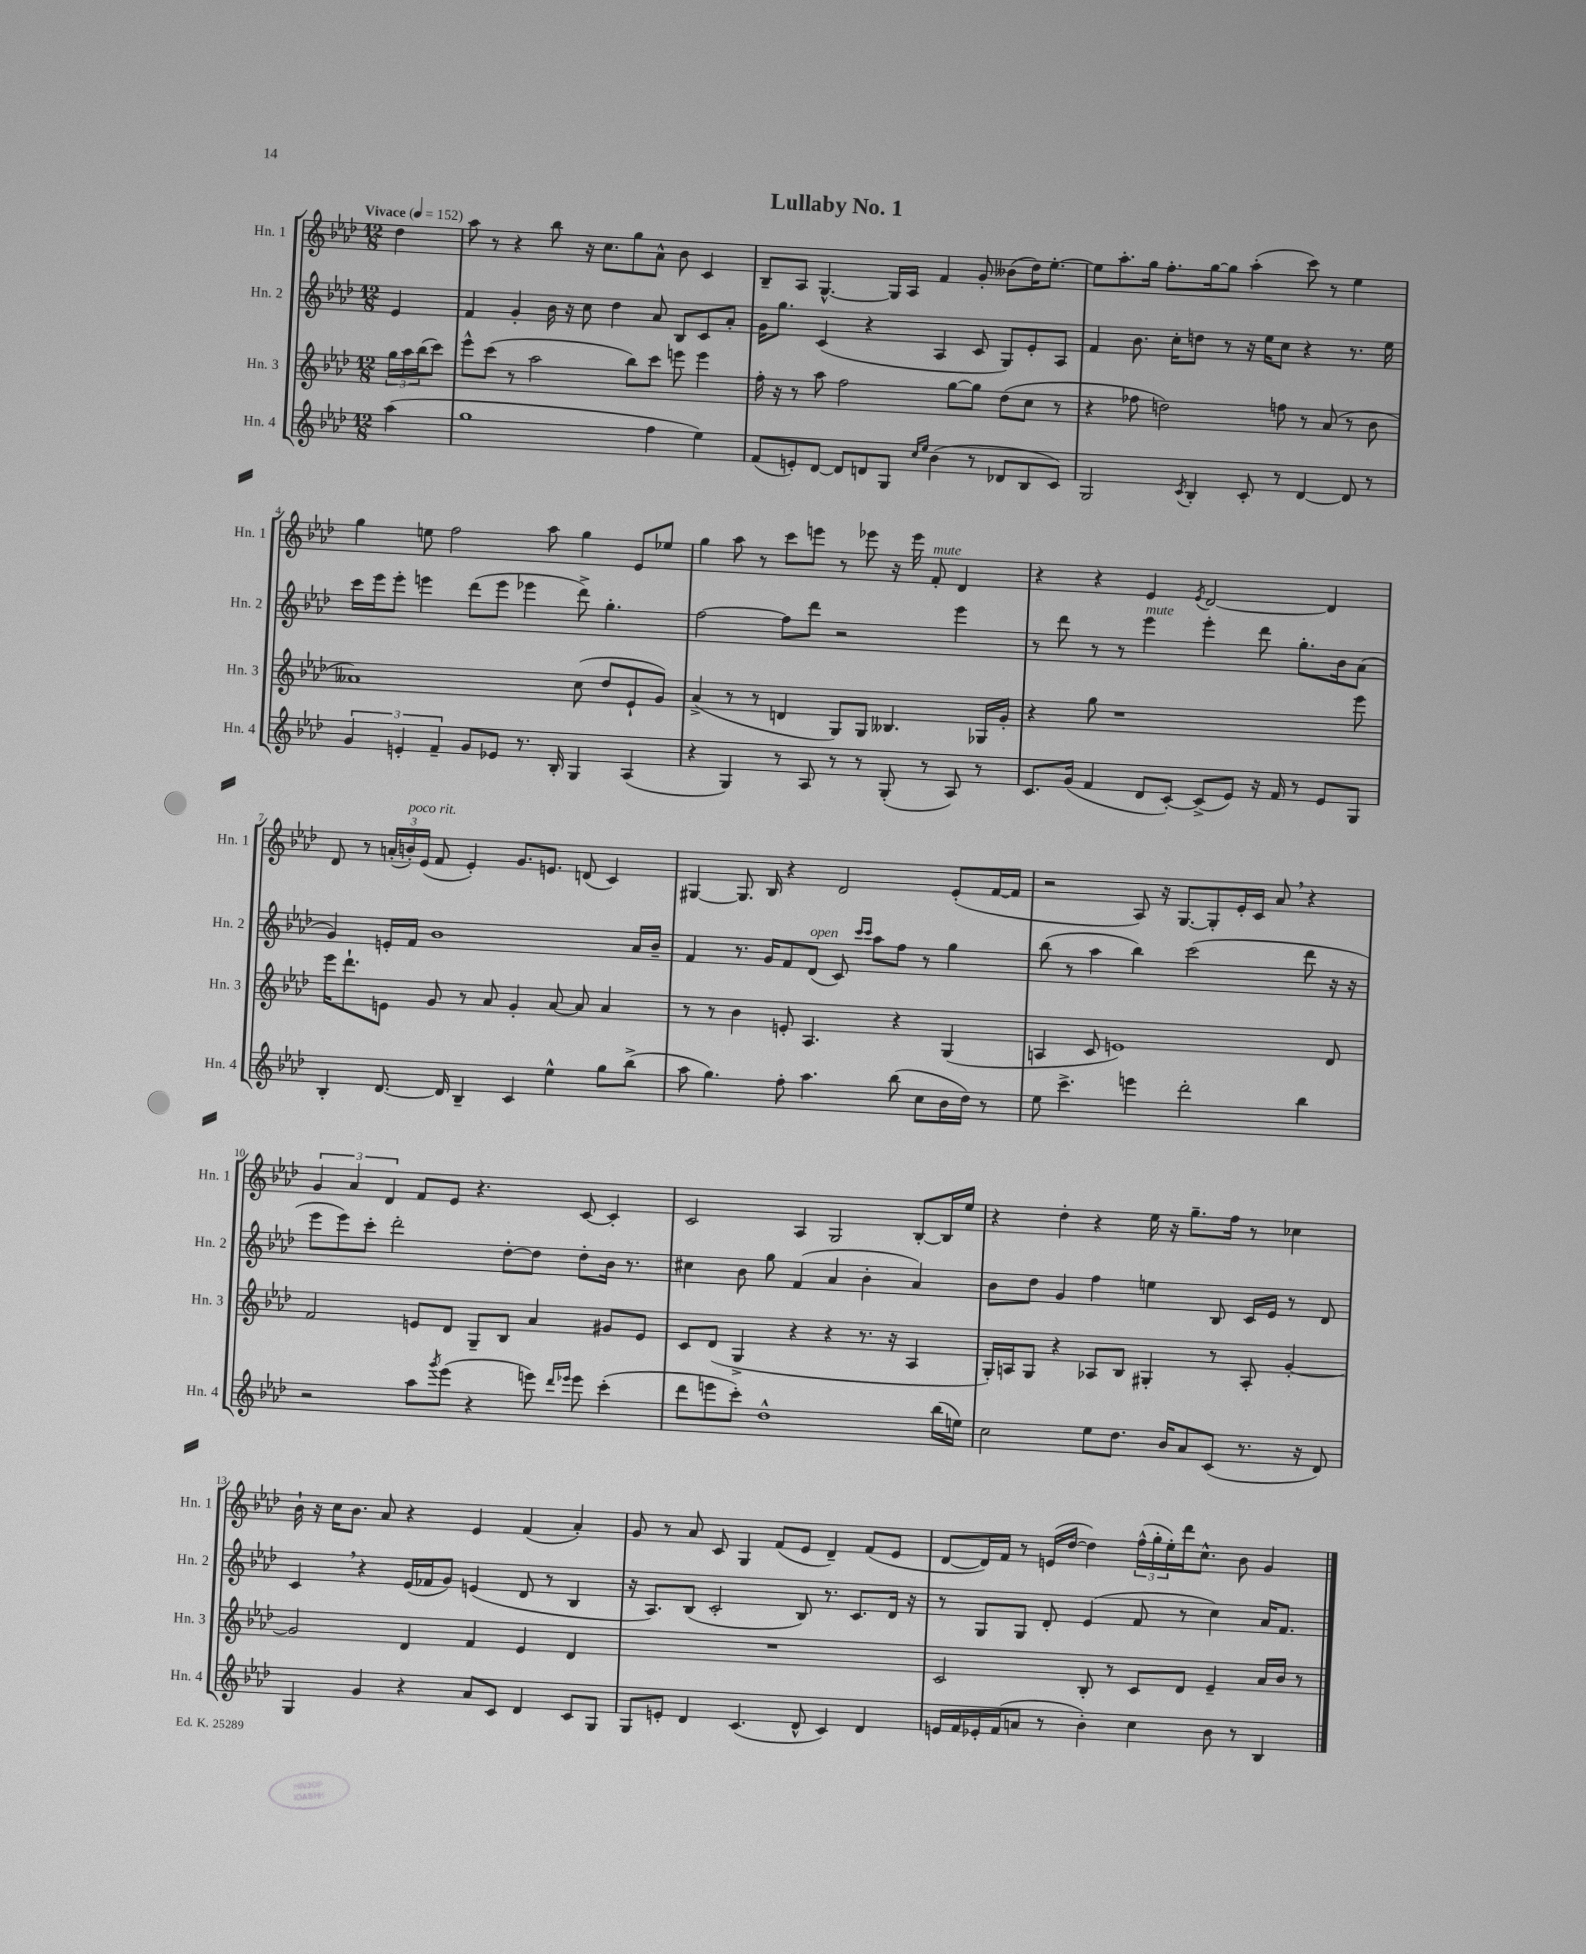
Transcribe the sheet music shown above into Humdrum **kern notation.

**kern	**kern	**kern	**kern
*part4	*part3	*part2	*part1
*staff4	*staff3	*staff2	*staff1
*I"Hn. 4	*I"Hn. 3	*I"Hn. 2	*I"Hn. 1
*I'Hn. 4	*I'Hn. 3	*I'Hn. 2	*I'Hn. 1
*clefG2	*clefG2	*clefG2	*clefG2
*k[b-e-a-d-]	*k[b-e-a-d-]	*k[b-e-a-d-]	*k[b-e-a-d-]
*M12/8	*M12/8	*M12/8	*M12/8
*MM152	*MM152	*MM152	*MM152
=	=	=	=
!	!	!	!LO:TX:a:B:t=Vivace
(4aa-\	24gg\LL	4e-/	4dd-\
.	24aa-\	.	.
.	(24bb-\J	.	.
.	8ccc\J)	.	.
=1	=1	=1	=1
1gg	8eee-^^\L	4f/	8aa-\
.	(8ccc\J	.	8r
.	8r	4g'/	4r
.	2aa-\	.	.
.	.	16b-\	8bb-\
.	.	16r	.
.	.	8cc\	16r
.	.	.	8.cc\L
.	.	4dd-\	.
.	8bb-\L)	.	8gg\
4ff\	8ccc\J	8a-/	8a-^^\J
.	8eeen\	8B-/L	8b-\
4ee-\)	4eee\	8c/	4c/
.	.	8a-'/J	.
=2	=2	=2	=2
(8f/L	16ff'\	16g\KL	8B-~/L
.	16r	8.gg\J	.
8en'/)	8r	.	8A-/J
[8d-/J	8aa-\	(4c/	[4.G^^/
8d-/L]	2ff\	.	.
8dn/	.	4r	.
8G/J	.	.	16G/LL]
.	.	.	16A-/JJ
16qqcc/LL	.	.	.
16qqee-/JJ	.	.	.
(4b-\	.	4A-/	4f/
.	[8gg\L	.	.
8r	8gg\J]	8c/	8g'/
8d-X/L	(8dd-\L	8G/L)	(8b--X\L
8B-/	8cc\J	8e-'/	16dd-\K)
.	.	.	[8.ee-'\J
8c/J)	8r	8A-/J	.
=3	=3	=3	=3
2G/	4r	4f/	8ee-\L]
.	.	.	8.aa-'\
.	8ff-X\	8.b-\	.
.	.	.	16gg\Jk
.	2ddn\)	.	8.ff'\L
.	.	16cc'\KL	.
8qc/	.	.	.
4B-'/	.	8ddn\J	.
.	.	.	[16gg\k
.	.	8r	8gg\J]
8c'/	.	16r	(4aa-'\
.	.	16ee-\KL	.
8r	8ffn\	8cc\J	.
[4d-/	8r	4r	8ccc\)
.	(8a-/	.	8r
8d-/]	8r	8.r	4ee-\
8r	8b-\	.	.
.	.	16ee-\	.
!!LO:LB:g=z
=4	=4	=4	=4
6g/	1a--X)	16ccc\LL	4gg\
.	.	16eee-\J	.
.	.	8eee-'\J	.
6en'/	.	.	.
.	.	4eeen\	8een\
6f~/	.	.	.
.	.	.	2ff\
8g/L	.	(8ddd-\L	.
8e-X/J	.	8eee\J	.
8.r	.	4eee-X\	.
.	.	.	8aa-\
16B-'/	.	.	.
4G/	(8cc\	8ddd-^\)	4gg\
.	8dd-/L	4.gg'\	.
(4A-/	8e-`/	.	8e-/L
.	8g/J)	.	8ee-X/J
=5	=5	=5	=5
4r	(4a-^/	[2ff\	4gg\
4G/)	8r	.	8aa-\
.	8r	.	8r
8r	4dn/	8ff\L]	8ccc\L
8A-/	.	8ddd-\J	8eeen\J
8r	8G/L)	2r	8r
8r	8G/J	.	8eee-X\
(8G'/	4.B--X/	.	16r
.	.	.	16eee-\
!	!	!	!LO:TX:a:i:t=mute
8r	.	.	8f'/
8A-/)	.	4eee-\	4d-/
8r	16G-X/LL	.	.
.	16g'/JJ	.	.
=6	=6	=6	=6
8.c/L	4r	8r	4r
.	.	8ddd-\	.
(16g/Jk	.	.	.
4f/	8gg\	8r	4r
.	1r	8r	.
!	!	!LO:TX:a:i:t=mute	!
8d-/L	.	4eee-\	4e-/
[8c'/J)	.	.	.
.	.	.	8qe-/
(8c^/L]	.	4eee-'\	[2d-/
8e-/J)	.	.	.
16r	.	8ddd-\	.
16f/	.	.	.
8r	.	8.gg'\L	.
8e-/L	.	.	4d-/]
.	.	16b-\k	.
8G/J	8eee-\	(8a-\J	.
!!LO:LB:g=z
=7	=7	=7	=7
4B-'/	16eee-\KL	4g/)	8d-/
.	8.ddd-`\	.	.
.	.	.	8r
[8.d-/	8en\J	16en'/LL	(24an'/LL
!	!	!	!LO:TX:a:i:t=poco rit.
.	.	.	24bn'/)
.	.	16f/JJ	.
.	.	.	(24e-/JJ
.	8g/	1b-	8f/
16d-/]	.	.	.
4B-~/	8r	.	4e-'/)
.	8a-/	.	.
4c/	4g'/	.	8.g/L
.	.	.	8.en/J
4ee-^^\	[8a-/	.	.
.	8a-/]	.	(8dn/
8gg\L	4a-/	.	4c/)
(8bb-^\J	.	16a-/LL	.
.	.	16b-~/JJ	.
=8	=8	=8	=8
8aa-\	8r	4f/	[4G#X/
4.gg\)	8r	.	.
.	4b-\	8.r	8.G#/]
.	.	16g/KL	16B-/
8ff'\	8en'/	8f/	4r
!	!	!LO:TX:a:i:t=open	!
4.aa-\	4.A-/	(8d-/J	.
.	.	8c/)	2d-/
.	.	16qqccc/LL	.
.	.	16qqccc/JJ	.
.	.	8aa-\L	.
(8bb-\	4r	8ff\J	.
8cc\L	.	8r	.
16b-\L	(4G/	4gg\	(8e-'/L
16dd-\JJ)	.	.	.
8r	.	.	[16f/L
.	.	.	16f/JJ]
=9	=9	=9	=9
8ee-\	4An/	(8bb-\	2r
4.ccc^\	.	8r	.
.	8c/	4aa-\	.
.	1en)	.	.
4eeen\	.	4bb-\)	8A-/)
.	.	.	16r
.	.	.	[8.G/L
2ddd-'\	.	(2ccc\	.
.	.	.	8G'/]
.	.	.	16e-'/L
.	.	.	16c/JJ
.	.	.	8a-,/
4bb-\	.	8ddd-\	4r
.	8d-/	16r	.
.	.	16r	.
!!LO:LB:g=z
=10	=10	=10	=10
2r	2f/	8eee-\L	6g/
.	.	8eee-\)	.
.	.	.	6a-/
.	.	8ccc'\J	.
.	.	.	6d-/
.	.	2ddd-'\	.
8aa-\L	8en/L	.	8f/L
8qggg/	.	.	.
(8eee-\J	8d-/J	.	8e-/J
4r	8G~/L	.	4.r
.	8B-/J	[8dd-'\L	.
8eeen\)	4a-/	8dd-\J]	.
16qqddd-/LL	.	.	.
16qqeee-X/JJ	.	.	.
8eee-\	.	8dd-'\L	[8c/
(4ccc'\	8g#X/L	16b-\Jk	4c'/]
.	.	8.r	.
.	8e/J	.	.
=11	=11	=11	=11
8ddd-\L	8c/L	4cc#X\	2c/
8eeen\	(8d-/J	.	.
8ccc'\J)	4G^/	8b-\	.
1dd-^^	.	8gg\	.
.	4r	(4f/	4A-/
.	4r	4a-/	2G/
.	8.r	4b-'\	.
.	16r	.	.
.	4A-/	4a-/)	[8B-'/L
(16bb-\LL	.	.	16B-/L]
16een\JJ)	.	.	16ee-/JJ
=12	=12	=12	=12
2cc\	16G'/LL)	8b-\L	4r
.	16An/J	.	.
.	8G/J	8dd-\J	.
.	4r	4g/	4dd-'\
8ee-\L	8A-X/L	4ff\	4r
8.dd-\J	8B-/J	.	.
.	4G#X'/	4een\	16ee-\
16b-/KL	.	.	16r
8a-/	.	.	8.gg~\L
(8c/J	8r	8B-/	.
.	.	.	16ff\Jk
8.r	8A-'/	16c/LL	8r
.	.	16e-/JJ	.
.	[4g'/	8r	4cc-X\
16r	.	.	.
8d-/)	.	8d-/	.
!!LO:LB:g=z
=13	=13	=13	=13
4G/	2g/]	4c,/	16b-`\
.	.	.	16r
.	.	.	16cc\KL
.	.	.	8.b-\J
4g/	.	4r	.
.	.	.	8a-/
4r	4d-/	(16e-/LL	4r
.	.	16f-X/J	.
.	.	8g/J)	.
8a-/L	4f/	(4en/	4e-/
8c/J	.	.	.
4d-/	4e-/	8d-/	(4f/
.	.	8r	.
8c/L	4d-/	4B-/	4a-'/)
8G/J	.	.	.
=14	=14	=14	=14
8G/L	1.r	16r	8g/
.	.	8.A-/L)	.
8en'/J	.	.	8r
4d-/	.	(8B-/J	8a-/
.	.	2c'/	8c/
(4.c/	.	.	4G/
.	.	.	(8f/L
8d-^^/	.	8B-/)	8e-/J
4c/)	.	8.r	4d-~/)
.	.	8.c/L	.
4d-/	.	.	(8f/L
.	.	16d-/Jk	8e-/J
.	.	16r	.
=15	=15	=15	=15
16en/LL	2c/	8r	[8d-/L
16f/	.	.	.
16e-X'/	.	8G/L	16d-/L])
(16f/J	.	.	16f/JJ
8an/J	.	8G/J	8r
8r	.	8d-'/	(16en/LL
.	.	.	[16dd-/JJ
4b-'\)	8B-'/	(4e-/	4dd-\])
.	8r	.	.
4cc\	8c/L	8f/	(24ff^^\LL
.	.	.	24gg'\
.	.	.	24ee-'\)
.	8d-/J	8r	16ddd-\J
.	.	.	8.cc^^\J
8b-\	4e-~/	4cc\)	.
8r	.	.	8b-\
4B-/	16a-/LL	16a-/KL	4g/
.	16b-/JJ	8.f/J	.
.	8r	.	.
==	==	==	==
*-	*-	*-	*-
